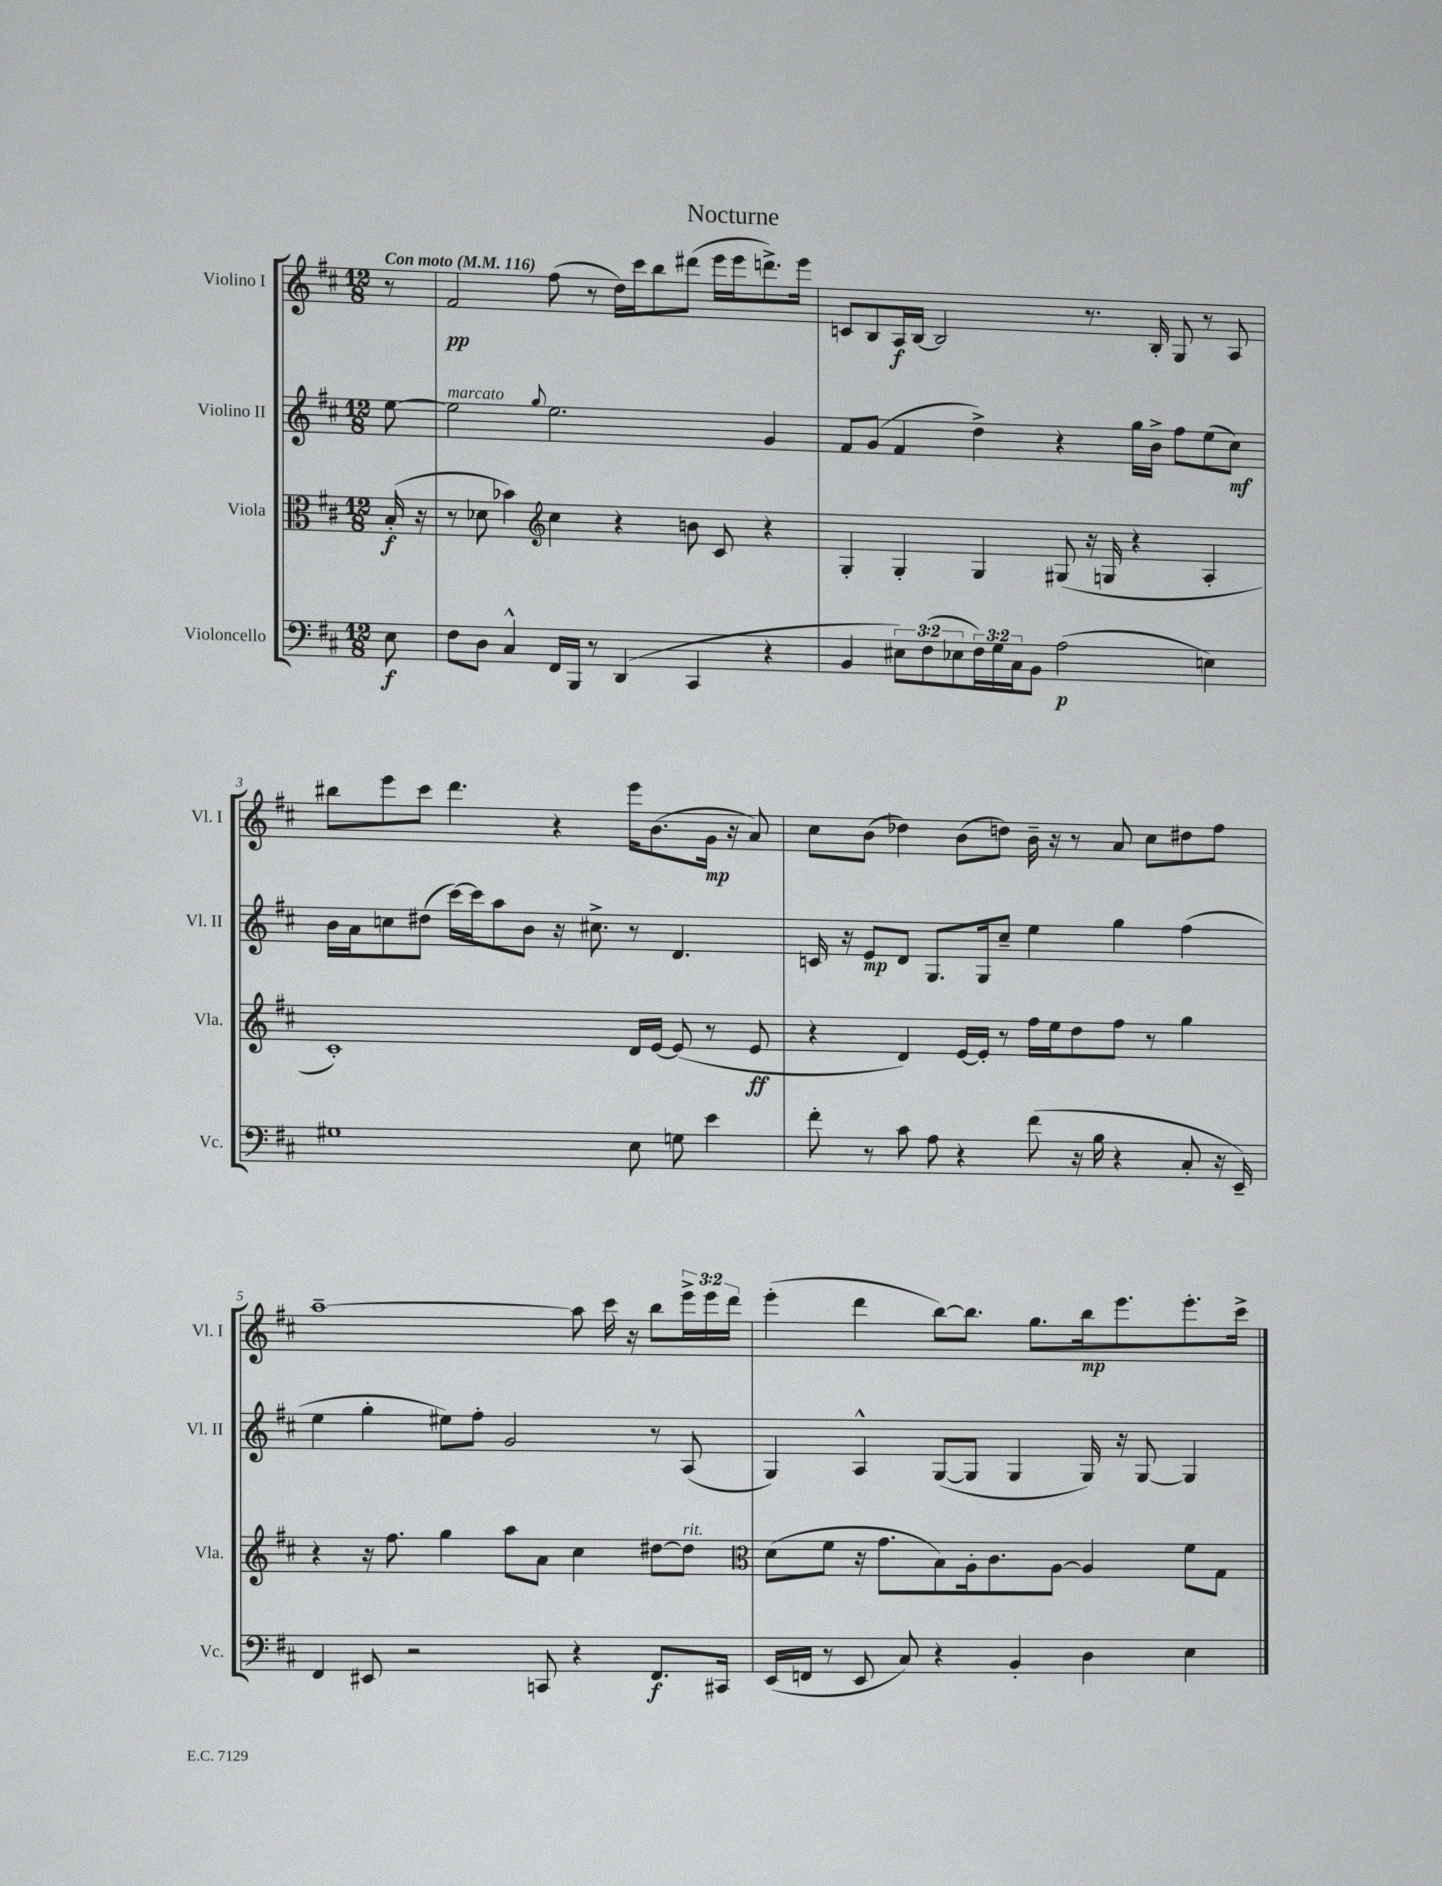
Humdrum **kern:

**kern	**dynam	**kern	**dynam	**kern	**dynam	**kern	**dynam
*part4	*part4	*part3	*part3	*part2	*part2	*part1	*part1
*staff4	*staff4	*staff3	*staff3	*staff2	*staff2	*staff1	*staff1
*I"Violoncello	*	*I"Viola	*	*I"Violino II	*	*I"Violino I	*
*I'Vc.	*	*I'Vla.	*	*I'Vl. II	*	*I'Vl. I	*
*clefF4	*	*clefC3	*	*clefG2	*	*clefG2	*
*k[f#c#]	*	*k[f#c#]	*	*k[f#c#]	*	*k[f#c#]	*
*M12/8	*	*M12/8	*	*M12/8	*	*M12/8	*
*MM116	*	*MM116	*	*MM116	*	*MM116	*
=	=	=	=	=	=	=	=
!	!	!	!	!	!	!LO:TX:a:B:t=Con moto	!
8E\	f	(16B'/	f	[8ee\	.	8r	.
.	.	16r	.	.	.	.	.
=1	=1	=1	=1	=1	=1	=1	=1
!	!	!	!	!LO:TX:a:i:t=marcato	!	!	!
8F#\L	.	8r	.	2ee\]	.	2f#/	pp
8D\J	.	8d-X\	.	.	.	.	.
4C#^^/	.	4b-X\)	.	.	.	.	.
*	*	*clefG2	*	*	*	*	*
.	.	.	.	8qqgg/	.	.	.
16FF#/LL	.	4cc#\	.	2.ee\	.	(8ff#\	.
16BBB/JJ	.	.	.	.	.	.	.
8r	.	.	.	.	.	8r	.
(4DD/	.	4r	.	.	.	16dd\LL)	.
.	.	.	.	.	.	16ccc#\J	.
.	.	.	.	.	.	8bb\	.
4CC#/	.	8bn\	.	.	.	(8ddd#X\J	.
.	.	8c#/	.	.	.	16eee\LL	.
.	.	.	.	.	.	16eee\J	.
4r	.	4r	.	4g/	.	8.dddn^\)	.
.	.	.	.	.	.	16eee\Jk	.
=2	=2	=2	=2	=2	=2	=2	=2
4BB/	.	4G'/	.	8f#/L	.	8cn/L	.
.	.	.	.	(8g/J	.	8B/	.
12E#X\L)	.	4G'/	.	4f#/	.	16A/L	f
.	.	.	.	.	.	[16B/JJ	.
(12F#\	.	.	.	.	.	.	.
.	.	.	.	.	.	2B/]	.
12E-X\	.	.	.	.	.	.	.
24F#\L)	.	4G/	.	4dd^\)	.	.	.
24G\	.	.	.	.	.	.	.
24C#\J	.	.	.	.	.	.	.
8BB\J	.	.	.	.	.	.	.
(2A\	p	(8G#X/	.	4r	.	.	.
.	.	16r	.	.	.	8.r	.
.	.	16Gn/	.	.	.	.	.
.	.	4r	.	16gg\LL	.	.	.
.	.	.	.	16b^\JJ	.	16B'/	.
.	.	.	.	8ff#\L	.	8G/	.
4En\)	.	4A'/	.	(8ee\	.	8r	.
.	.	.	.	8cc#\J)	mf	8A/	.
!!LO:LB:g=z
=3	=3	=3	=3	=3	=3	=3	=3
1G#X	.	1c#')	.	16b\LL	.	8bb#X\L	.
.	.	.	.	16a\J	.	.	.
.	.	.	.	8ccn\	.	8eee\	.
.	.	.	.	(8dd#X\J	.	8ccc#\J	.
.	.	.	.	[16ccc#\LL)	.	4.ddd\	.
.	.	.	.	16ccc#\J]	.	.	.
.	.	.	.	8aa\	.	.	.
.	.	.	.	8b\J	.	.	.
.	.	.	.	16r	.	4r	.
.	.	.	.	8.cc#X^\	.	.	.
8E\	.	16d/LL	.	8r	.	16eee\KL	.
.	.	[16e/JJ	.	.	.	(8.b\	.
8Gn\	.	(8e/]	.	4.d/	.	.	.
4e\	.	8r	.	.	.	16g\Jk	mp
.	.	.	.	.	.	16r	.
.	.	8e/	ff	.	.	8a/)	.
=4	=4	=4	=4	=4	=4	=4	=4
8f#'\	.	4r	.	16cn/	.	8cc#\L	.
.	.	.	.	16r	.	.	.
8r	.	.	.	8e/L	mp	(8b\J	.
8c#\	.	4d/)	.	8d/J	.	4dd-X\)	.
8A\	.	.	.	8.G/L	.	.	.
4r	.	[16e/LL	.	.	.	(8b\L	.
.	.	16e'/JJ]	.	16G/k	.	.	.
.	.	8r	.	8cc#~/J	.	8ddn\J)	.
(8f#\	.	16ff#\LL	.	4ee\	.	16b~\	.
.	.	16ee\J	.	.	.	16r	.
16r	.	8dd\	.	.	.	8r	.
16B\	.	.	.	.	.	.	.
4r	.	8ff#\J	.	4gg\	.	8a/	.
.	.	8r	.	.	.	8cc#\L	.
8C#'/	.	4gg\	.	(4ff#\	.	8dd#X\	.
16r	.	.	.	.	.	8ff#\J	.
16EE~/)	.	.	.	.	.	.	.
!!LO:LB:g=z
=5	=5	=5	=5	=5	=5	=5	=5
4FF#/	.	4r	.	4ee\	.	[1aa~	.
8EE#X/	.	16r	.	4gg'\	.	.	.
.	.	8.ff#\	.	.	.	.	.
2r	.	.	.	.	.	.	.
.	.	4gg\	.	8ee#X\L)	.	.	.
.	.	.	.	8ff#'\J	.	.	.
.	.	8aa\L	.	2g/	.	.	.
8CCn/	.	8a\J	.	.	.	.	.
4r	.	4cc#\	.	.	.	8aa\]	.
.	.	.	.	.	.	16ccc#\	.
.	.	.	.	.	.	16r	.
8.FF#/L	f	[8dd#X\L	.	8r	.	8bb\L	.
!	!	!LO:TX:a:i:t=rit.	!	!	!	!	!
.	.	8dd#\J]	.	(8A/	.	24eee^\L	.
.	.	.	.	.	.	24eee\	.
16CC#X/Jk	.	.	.	.	.	.	.
.	.	.	.	.	.	24ddd\JJ	.
=6	=6	=6	=6	=6	=6	=6	=6
*	*	*clefC3	*	*	*	*	*
(16EE/LL	.	(8d\L	.	4G/)	.	(4eee'\	.
16FFn/JJ	.	.	.	.	.	.	.
8r	.	8f#\J	.	.	.	.	.
8EE/	.	16r	.	4A^^/	.	4ddd\	.
.	.	8.g\L	.	.	.	.	.
8C#/)	.	.	.	.	.	.	.
4r	.	8B\)	.	([8G/L	.	[8bb\L)	.
.	.	16A'\k	.	8G/J]	.	8.bb\J]	.
.	.	8.c#\	.	.	.	.	.
4BB'/	.	.	.	4G/	.	.	.
.	.	.	.	.	.	8.gg\L	.
.	.	[8A\J	.	.	.	.	.
4D\	.	4A/]	.	16G/)	.	16bb\k	mp
.	.	.	.	16r	.	8.eee\	.
.	.	.	.	[8G/	.	.	.
4E\	.	8f#\L	.	4G/]	.	8.eee'\	.
.	.	8G\J	.	.	.	.	.
.	.	.	.	.	.	16ccc#^\Jk	.
==	==	==	==	==	==	==	==
*-	*-	*-	*-	*-	*-	*-	*-
